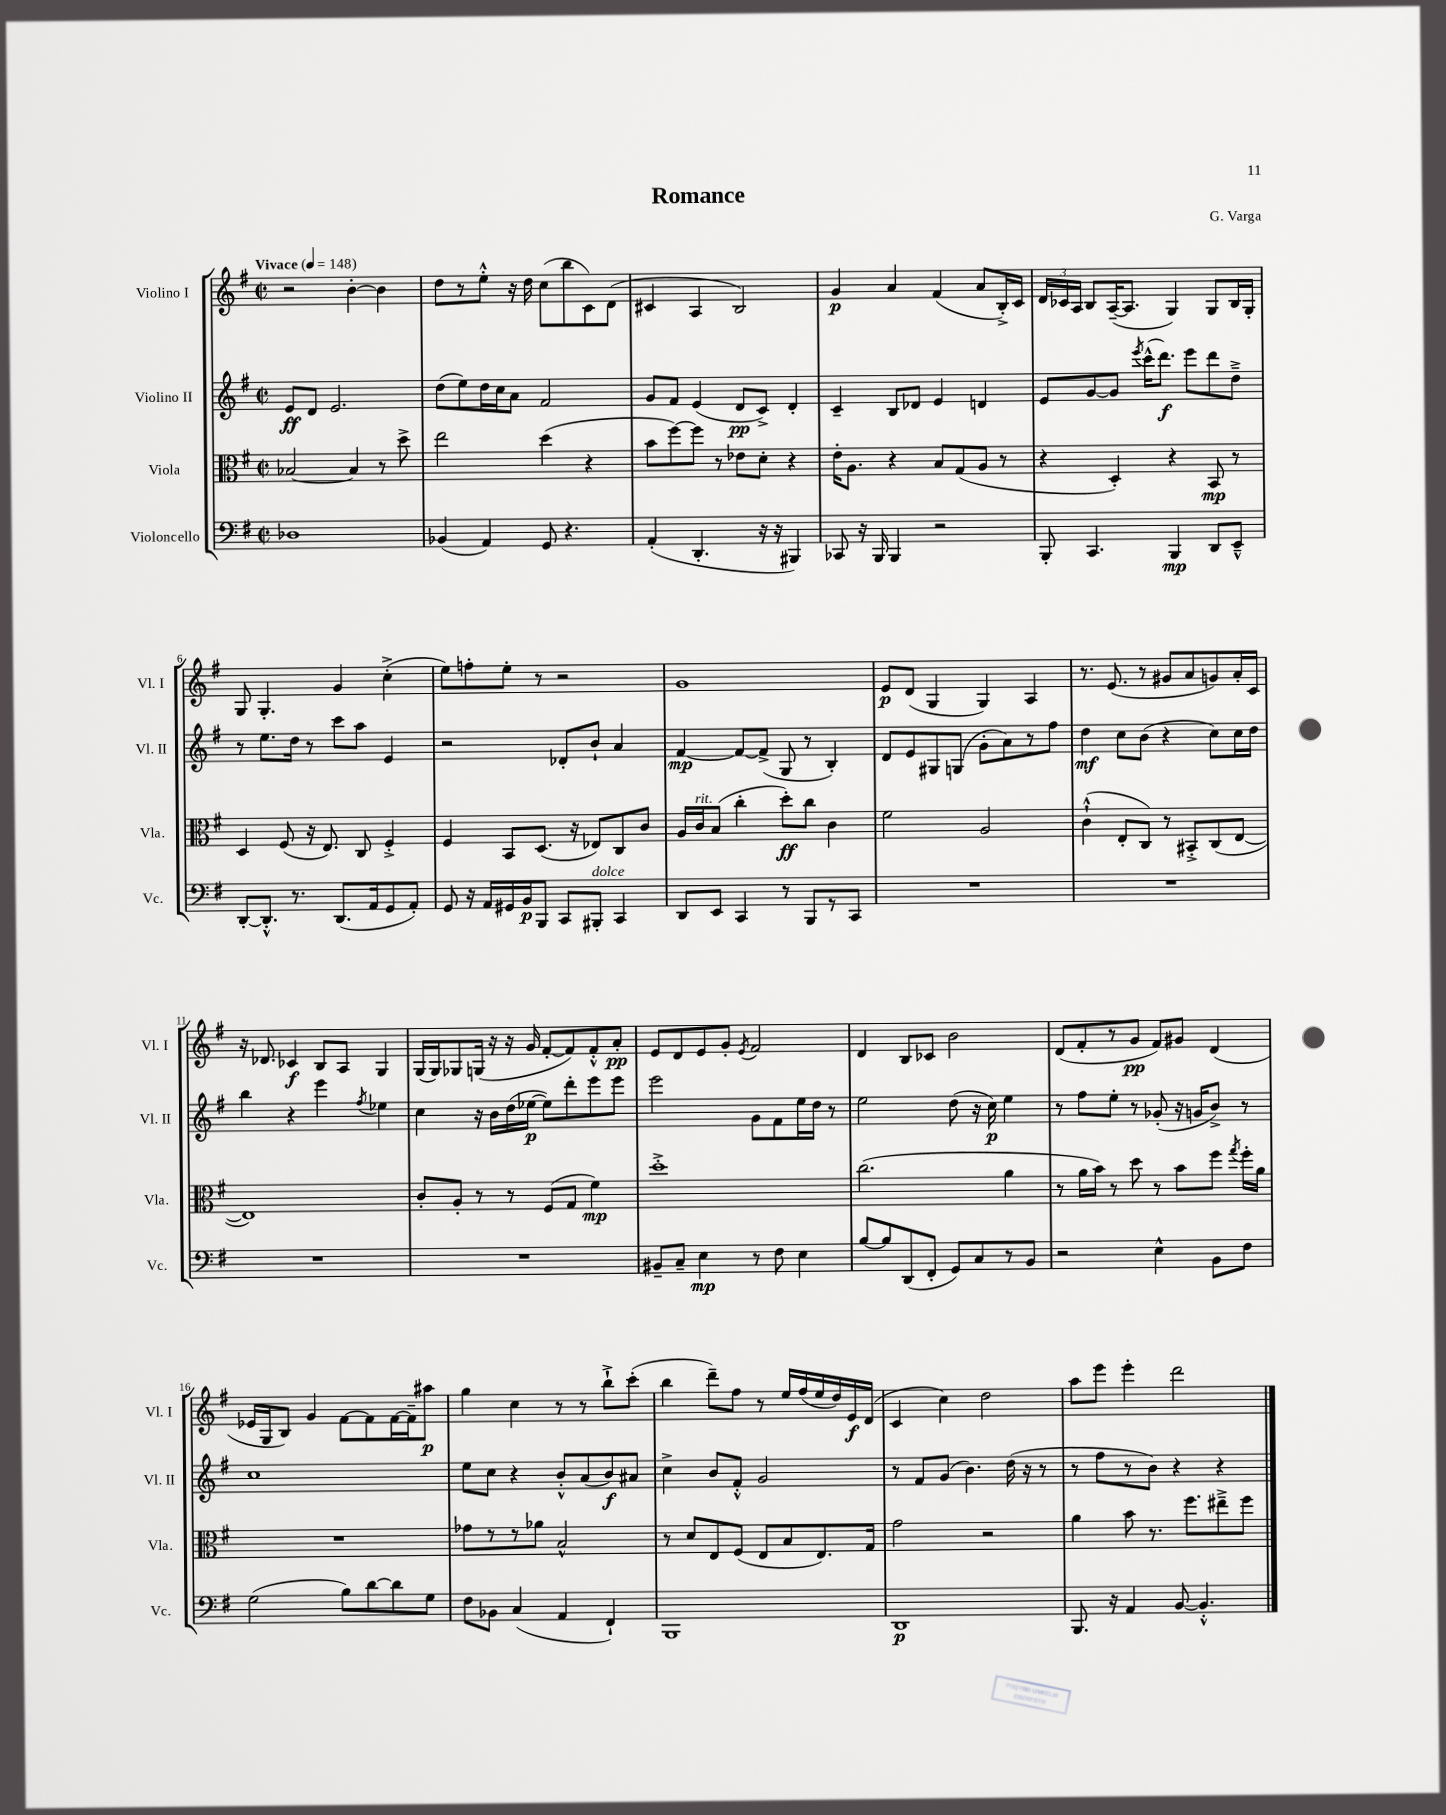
\header { title = "Romance" composer = "G. Varga" }
<<
\new StaffGroup <<
\new Staff = "s0" \with { instrumentName = "Violino I" shortInstrumentName = "Vl. I" } {
    \clef treble \key g \major \defaultTimeSignature \time 2/2 \tempo "Vivace" 4 = 148
    \autoBeamOff r2 b'4~-. b'4 |
    d''8[ r8 e''8]-.-^ r16 d''16 c''8[( b''8 c'8) d'8]( |
    cis'4 a4 b2) |
    g'4\p a'4 fis'4( a'8[ b16-.->) c'16] |
    \tuplet 3/2 { d'16[ ces'16 a16] } b8[ a16~--( a8.] g4) g8[ b16 g16]-. |
    g8 g4.-. g'4 c''4-.->( |
    e''8[) f''8-. e''8]-. r8 r2 |
    g'1 |
    e'8[\p d'8]( g4 g4) a4 |
    r8. e'8.( r8 gis'8[ a'8 g'8) a'16-. c'16] |
    r16 des'8. ces'4\f b8[ a8] g4 |
    g16[( g16) ges8 g16]( r16 r16 g'16 fis'8[~-. fis'8) fis'8-.-^ a'8]-.\pp |
    e'8[ d'8 e'8 g'8]-. \acciaccatura { e'8 } fis'2 |
    d'4 b8[ ces'8] b'2 |
    d'8[( fis'8-. r8 g'8]\pp fis'8[) gis'8] d'4( |
    ees'16[ g16 b8]) g'4 fis'8[~ fis'8 fis'16~ fis'16-- ais''8]\p |
    g''4 c''4 r8 r8 b''8[-!-> c'''8]-.( |
    b''4 d'''8[--) fis''8] r8 e''16[ fis''16( e''16 d''16) e'16\f d'16]( |
    c'4 c''4) d''2 |
    a''8[ e'''8] e'''4-. d'''2 \bar "|." |
}
\new Staff = "s1" \with { instrumentName = "Violino II" shortInstrumentName = "Vl. II" } {
    \clef treble \key g \major \defaultTimeSignature \time 2/2
    \autoBeamOff e'8[\ff d'8] e'2. |
    d''8[( e''8) d''16 c''16 a'8] fis'2 |
    g'8[ fis'8] e'4( d'8[\pp c'8]->) d'4-. |
    c'4-- b8[ des'8] e'4 d'4 |
    e'8[ g'8~ g'8] \acciaccatura { e'''8 } c'''16[-^( d'''8.]\f) e'''8[ d'''8 d''8]---> |
    r8 e''8.[ d''16] r8 c'''8[ a''8] e'4 |
    r2 des'8[-. b'8]-! a'4 |
    fis'4~\mp fis'8[~ fis'8]->( g8 r8 b4-.) |
    d'8[ e'8 gis8 g8]( g'8[-. a'8) r8 fis''8] |
    d''4\mf c''8[ b'8]( r4 c''8[) c''16 d''16] |
    b''4 r4 e'''4 \acciaccatura { fis''8 } ees''4 |
    c''4 r16 b'16[ d''16( ees''16]~\p ees''8[) d'''8-. e'''8 e'''8] |
    e'''2 g'8[ fis'8 e''16 d''16] r8 |
    e''2 d''8( r16 c''16\p) e''4 |
    r8 fis''8[ e''8]-. r8 ges'8-.( r16 g'16[ b'8]->) r8 |
    c''1 |
    e''8[ c''8] r4 b'8[-.-^ a'8( b'8\f) ais'8] |
    c''4-> b'8[ fis'8]-.-^ g'2 |
    r8 fis'8[ g'8]( b'4.) d''16( r16 r8 |
    r8 fis''8[ r8 b'8]) r4 r4 \bar "|." |
}
\new Staff = "s2" \with { instrumentName = "Viola" shortInstrumentName = "Vla." } {
    \clef alto \key g \major \defaultTimeSignature \time 2/2
    \autoBeamOff bes2~ bes4 r8 d''8-> |
    e''2 d''4( r4 |
    b'8[ fis''8~) fis''8] r8 ees'8[ d'8]-. r4 |
    e'16[-. a8.] r4 b8[ g8( a8] r8 |
    r4 d4-.) r4 b,8\mp r8 |
    d4 fis8( r16 e8.) c8 fis4-.-> |
    fis4 b,8[ d8.]( r16 ees8[) c8 c'8] |
    a16[ c'16^\markup { \italic "rit." } b8]( c''4-. d''8[-.\ff) c''8] c'4 |
    fis'2 a2 |
    c'4-!-^( e8[-. c8]) r8 bis,8[-.-> c8( e8]~ |
    e1) |
    c'8[-. a8]-. r8 r8 fis8[( g8] fis'4\mp) |
    d''1-.-> |
    c''2.( a'4 |
    r8 a'16[ b'16]) r8 d''8 r8 b'8[ fis''8] \acciaccatura { g''8 } fis''16[-. a'16] |
    R1 |
    ges'8[ r8 r8 aes'8] b2-^ |
    r8 d'8[ e8 fis8]( e8[ b8 e8.) g16] |
    g'2 r2 |
    a'4 b'8 r8. fis''8.[ eis''8---> fis''8] \bar "|." |
}
\new Staff = "s3" \with { instrumentName = "Violoncello" shortInstrumentName = "Vc." } {
    \clef bass \key g \major \defaultTimeSignature \time 2/2
    \autoBeamOff des1 |
    bes,4( a,4) g,8 r4. |
    a,4-.( d,4.-. r16 r16 bis,,4) |
    ces,8 r16 b,,16 b,,4 r2 |
    b,,8-. c,4. b,,4\mp d,8[ e,8]---^ |
    d,8[~-. d,8.]-.-^ r8. d,8.[( a,16 g,8 a,8]-.) |
    g,8 r16 a,16[ gis,16 b,16\p b,,8] c,8[ bis,,8]-.^\markup { \italic "dolce" } c,4 |
    d,8[ e,8] c,4 r8 b,,8[ r8 c,8] |
    R1 |
    R1 |
    R1 |
    R1 |
    bis,8[-- c8]-- e4\mp r8 fis8 e4 |
    b8[~ b8 d,8( fis,8]-. g,8[) c8 r8 b,8] |
    r2 e4-^ b,8[ fis8] |
    g2( b8[) d'8~ d'8 g8] |
    fis8[ bes,8] c4( a,4 fis,4-!) |
    b,,1 |
    d,1\p |
    b,,8. r16 a,4 b,8~ b,4.-.-^ \bar "|." |
}
>>
>>
